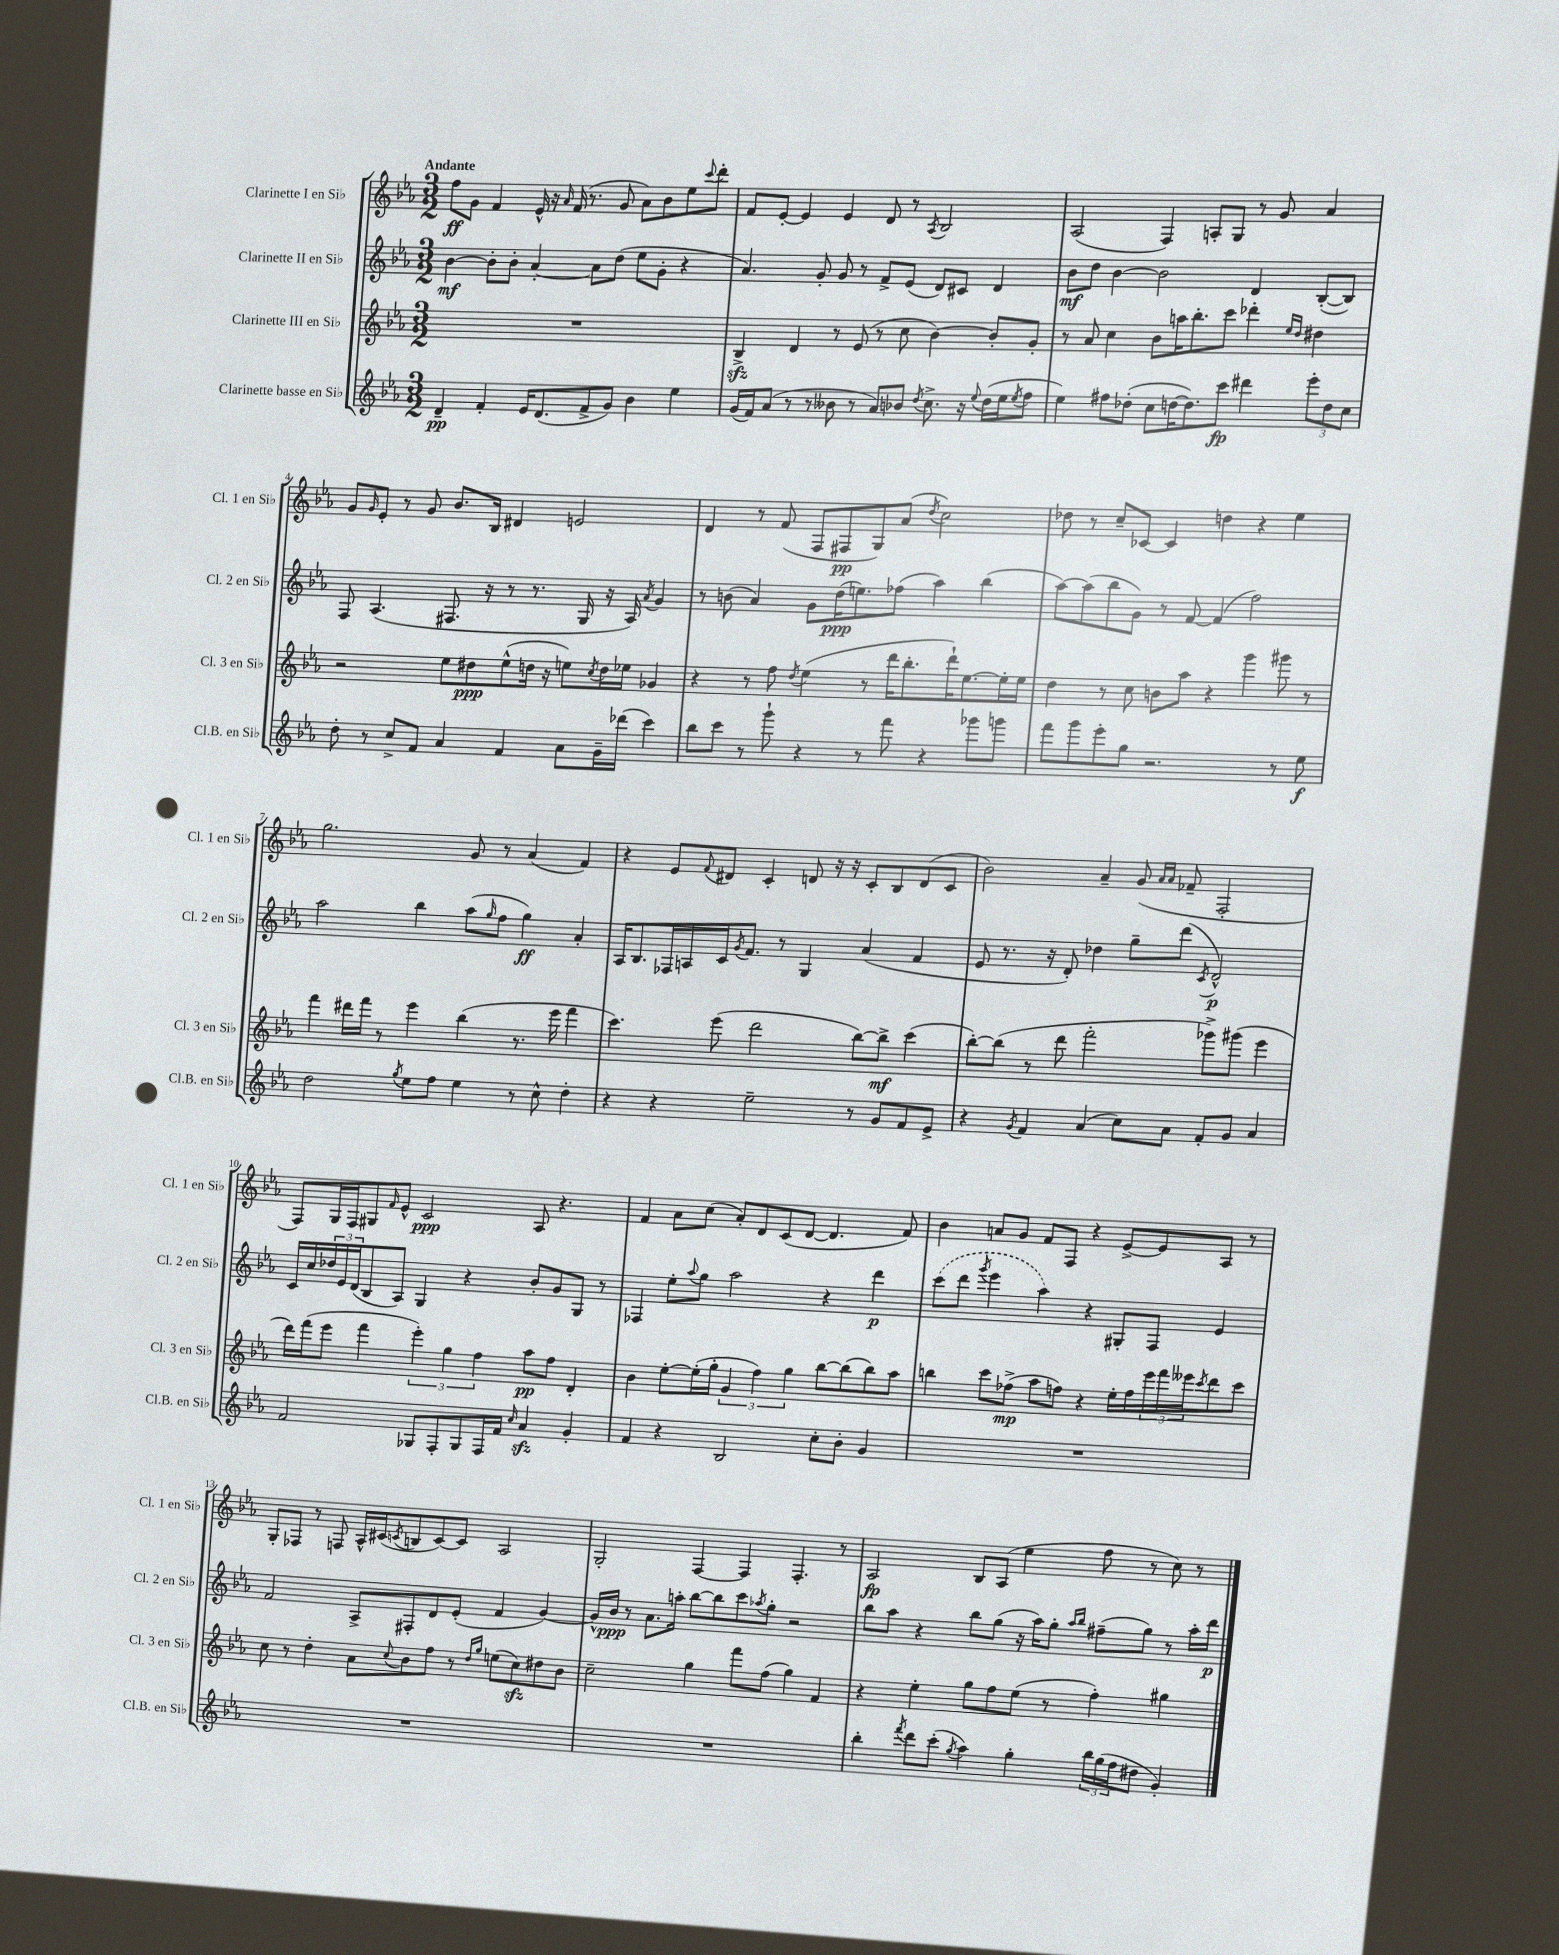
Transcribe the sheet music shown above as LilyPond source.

<<
\new StaffGroup <<
\new Staff = "s0" \with { instrumentName = "Clarinette I en Sib" shortInstrumentName = "Cl. 1 en Sib" } {
    \clef treble \key ees \major \numericTimeSignature \time 3/2 \tempo "Andante"
    f''8\ff g'8 f'4 ees'16-^ r16 \grace { aes'16 } f'16( r8. g'8 aes'8) bes'8 ees''8 \appoggiatura { c'''8 } d'''8-. |
    f'8 ees'8~-. ees'4 ees'4 d'8 r8 \acciaccatura { aes8 } bes2 |
    aes2( f4) a8-. g8 r8 g'8 aes'4 |
    g'8 \grace { g'16 } ees'8-. r8 g'8 bes'8. bes16 dis'4 e'2 |
    d'4 r8 f'8( f8 fis8\pp g8) aes'8( \acciaccatura { d''8 } c''2) |
    des''8 r8 c''8-- ces'8~ ces'4 d''4 r4 ees''4 |
    g''2. g'8 r8 aes'4( f'4) |
    r4 ees'8 \appoggiatura { f'8 } dis'8 c'4-. d'8 r16 r16 c'8-. bes8 d'8( c'8 |
    bes'2) aes'4-- g'8( \grace { aes'16 aes'16 } fes'8-- f2-. |
    f8) g16 f16 gis8 \grace { f'16 } ees'8-^ c'2\ppp aes8 r4. |
    f'4 aes'8 c''8( aes'8-.) d'8 c'8( d'8~ d'4. f'8) |
    bes'4 a'8 g'8 f'8 f8 r4 ees'8~-> ees'8 aes8 r8 |
    g8-. fes8 r8 f8 aes16-^ cis'16( \acciaccatura { c'8 } b8 c'8~) c'8 aes2 |
    g2-. f4~ f4 f4.-. r8 |
    aes2\fp bes8 aes8( ees''4 f''8 r8 c''8) r8 \bar "|." |
}
\new Staff = "s1" \with { instrumentName = "Clarinette II en Sib" shortInstrumentName = "Cl. 2 en Sib" } {
    \clef treble \key ees \major \numericTimeSignature \time 3/2
    bes'4~\mf bes'8-. bes'8-. aes'4~-. aes'8 d''8( ees''8 g'8-. r4 |
    aes'4.) g'8-. g'8 r8 f'8-> ees'8( d'8) cis'8 d'4 |
    bes'8\mf d''8 bes'4~ bes'2 d'4 bes8~-.( bes8) |
    f8 aes4.( fis8. r16 r8 r8. g16 r16 aes16) \acciaccatura { aes'8 } g'4 |
    r8 b'8( aes'4) g'8 d''16\ppp( e''8.) fes''8( aes''4) bes''4( |
    aes''8~) aes''8( bes''8 g'8) r8 f'8~ f'4( f''2) |
    aes''2 bes''4 aes''8( \grace { g''16 } f''8 g''4\ff) aes'4-. |
    aes16 bes8. fes16 a16 c'16 \acciaccatura { g'8 } f'8. r8 g4 aes'4( f'4 |
    ees'8 r8. r16 d'8-.) des''4 g''8-- d'''8( \acciaccatura { c'8 } d'2-^\p) |
    c'16 c''16 \tuplet 3/2 { des''16 ees'16 d'16( } bes8 aes8) g4 r4 bes'8-. g'8 g8 r8 |
    fes4 ees''8-. \appoggiatura { aes''8 } g''8 aes''2 r4 d'''4\p |
    \once \slurDashed c'''8( d'''8 \acciaccatura { g'''8 } ees'''4 aes''4) r4 gis8-. f8 ees'4 |
    f'2 aes8-> fis8-. d'8 ees'8-.( f'4 g'4~) |
    g'16-^ bes'16\ppp r8 aes'8. a''16-. bes''8~ bes''8 c'''8 \acciaccatura { aes''8 } g''8-. r2 |
    bes''8 aes''8 r4 bes''8 g''8( r16 aes''16) g''8-. \grace { aes''16 bes''16 } fis''8--( g''8) r8 aes''16-. d'''16\p \bar "|." |
}
\new Staff = "s2" \with { instrumentName = "Clarinette III en Sib" shortInstrumentName = "Cl. 3 en Sib" } {
    \clef treble \key ees \major \numericTimeSignature \time 3/2
    R1. |
    bes4->\sfz d'4 r8 ees'8( r8 c''8 bes'4~) bes'8-. g'8-. |
    r8 aes'8 c''4 bes'8 a''16 bes''8.-. c'''8 des'''4-. \grace { ees''16 d''16 } dis''4 |
    r2 ees''8 dis''8\ppp ees''8-^( d''16 r16 e''8) \acciaccatura { c''8 } d''16 ees''16 ges'4 |
    r4 r8 f''8 \acciaccatura { d''8 } ees''4( r8 d'''16 bes''8.-. d'''16-!) ees''8.~ ees''16-. ees''16 |
    d''4 r8 c''8 b'8 aes''8 r4 g'''4 gis'''8 r8 |
    f'''4 dis'''16 f'''16 r8 ees'''4 bes''4( r8. ees'''16 f'''4 |
    c'''4.) ees'''8( d'''2 bes''8~) bes''8->\mf c'''4( |
    bes''8~-.) bes''8( r8 d'''8 f'''2-. ges'''8->) gis'''8( ees'''4 |
    d'''16) f'''16( ees'''8 f'''4 \tuplet 3/2 { ees'''4-.) g''4 f''4 } aes''8\pp f''8 d'4-. |
    bes'4 ees''8~-. ees''16-.( g''16-. \tuplet 3/2 { g'4 f''4) g''4 } bes''8~ bes''8( bes''8) aes''8 |
    b''4 c'''8 fes''8->\mp( aes''8 f''8) r4 ees''16-. f''16 \tuplet 3/2 { ees'''16 f'''16 eeses'''16 } \acciaccatura { c'''8 } d'''8 c'''8 |
    c''8 r8 d''4-. aes'8 \appoggiatura { c''8 } bes'8 f''8 r8 \grace { d''16 g''16 } e''8( c''8\sfz) dis''8 bes'8 |
    c''2-- g''4 f'''8 f''8( g''4) f'4 |
    r4 ees''4-. g''8 f''8 ees''8( r8 f''4-.) gis''4 \bar "|." |
}
\new Staff = "s3" \with { instrumentName = "Clarinette basse en Sib" shortInstrumentName = "Cl.B. en Sib" } {
    \clef treble \key ees \major \numericTimeSignature \time 3/2
    d'4--\pp f'4-. ees'16 d'8.( f'8-> g'8) bes'4 ees''4 |
    g'16( f'16) aes'8( r8 r8 beses'8 r8 aes'8) bes'8 \acciaccatura { d''8 } c''8.-> r16 \appoggiatura { ees''8 } d''16( ees''16 \acciaccatura { ees''8 } f''8 |
    ees''4) fis''8 des''8-.( c''8 d''16~ d''8.) c'''8\fp dis'''4 \tuplet 3/2 { ees'''8-. d''8 c''8 } |
    d''8-. r8 c''8-> f'8 aes'4 f'4 aes'8 g'16-- des'''16( c'''4) |
    bes''8 c'''8 r8 g'''8-! r4 r8 f'''8 r4 ges'''8 g'''8 |
    f'''8 g'''8 ees'''8-. g''8 r2. r8 ees''8\f |
    d''2 \acciaccatura { g''8 } ees''8 f''8 ees''4 r8 c''8-^ d''4-. |
    r4 r4 ees''2-- r8 g'8 f'8 ees'8-> |
    r4 \acciaccatura { g'8 } f'4 aes'4( c''8) aes'8 f'8-. g'8 aes'4 |
    f'2 ges8 f8-. ges8 f16 f'16 \grace { c''16 } aes'4\sfz g'4-. |
    f'4 r4 bes2 c''8-. bes'8-. g'4 |
    R1. |
    R1. |
    R1. |
    bes''4-. \acciaccatura { f'''8 } d'''8 c'''8-.( \acciaccatura { g''8 } aes''4) g''4-. \tuplet 3/2 { bes''16 g''16( f''16 } dis''8 g'4-.) \bar "|." |
}
>>
>>
